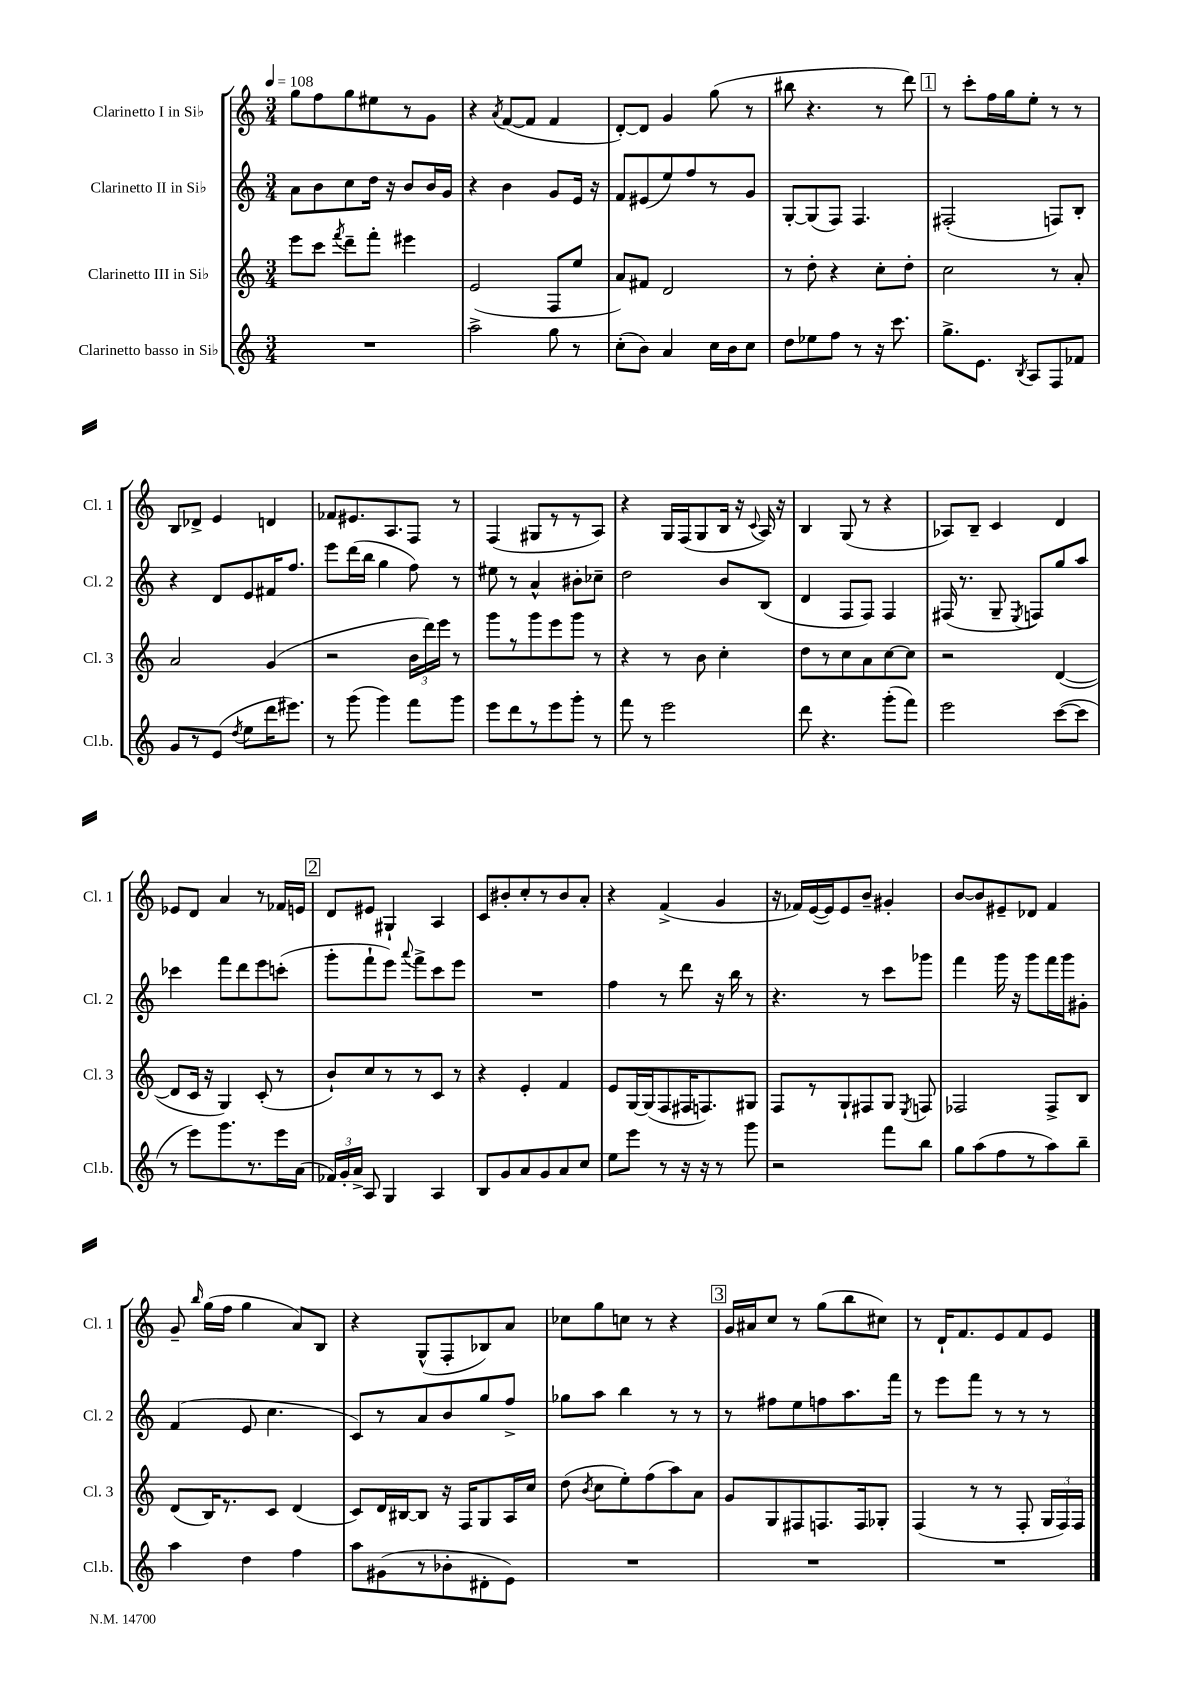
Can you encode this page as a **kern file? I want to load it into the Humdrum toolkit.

**kern	**kern	**kern	**kern
*part4	*part3	*part2	*part1
*staff4	*staff3	*staff2	*staff1
*I"Clarinetto basso in Si♭	*I"Clarinetto III in Si♭	*I"Clarinetto II in Si♭	*I"Clarinetto I in Si♭
*I'Cl.b.	*I'Cl. 3	*I'Cl. 2	*I'Cl. 1
*clefG2	*clefG2	*clefG2	*clefG2
*k[]	*k[]	*k[]	*k[]
*M3/4	*M3/4	*M3/4	*M3/4
*MM108	*MM108	*MM108	*MM108
=1	=1	=1	=1
2.r	8eee\L	8a\L	8gg\L
.	8ccc\J	8b\	8ff\
.	8qfff/	.	.
.	8ddd~\L	8cc\	8gg\
.	8fff'\J	16dd\Jk	8ee#X\
.	.	16r	.
.	4eee#X\	8b/L	8r
.	.	16b/L	8g\J
.	.	16g/JJ	.
=2	=2	=2	=2
2aa^\	(2e/	4r	4r
.	.	.	8qa/
.	.	4b\	([8f/L
.	.	.	8f/J]
8gg\	8F/L	8g/L	4f/
8r	8ee/J	16e/Jk	.
.	.	16r	.
=3	=3	=3	=3
(8cc'\L	8a/L)	8f/L	[8d'/L)
8b\J)	8f#X/J	(8e#X/	8d/J]
4a/	2d/	8ee/)	4g/
.	.	8ff/	.
16cc\LL	.	8r	(8gg\
16b\J	.	.	.
8cc\J	.	8g/J	8r
=4	=4	=4	=4
8dd\L	8r	[8G'/L	8bb#X\
8ee-X\	8dd'\	(8G/]	4.r
8ff\J	4r	8F/J)	.
8r	.	4.F/	.
16r	8cc'\L	.	8r
8.ccc\	.	.	.
.	8dd'\J	.	8ddd\)
!!LO:REH:place=s1:t=1
=5	=5	=5	=5
8.gg^\L	2cc\	(2F#X'/	8r
.	.	.	8ccc'\L
8.e\J	.	.	.
.	.	.	16ff\L
.	.	.	16gg\J
8qB/	.	.	.
8A/L	.	.	8ee'\J
8F/	8r	8Fn/L)	8r
8f-X/J	8a'/	8B'/J	8r
!!LO:LB:g=z
=6	=6	=6	=6
8g/L	2a/	4r	8B/L
8r	.	.	8d-X^/J
(8e/J	.	8d/L	4e/
8qdd/	.	.	.
8ee\L	.	8e/	.
16ddd\K	(4g/	16f#X/K	4dn/
8.eee#X\J)	.	8.ff/J	.
=7	=7	=7	=7
8r	2r	8eee\L	8f-X/L
(8ggg\	.	(16ddd\L	8.e#X/
.	.	16bb\JJ	.
4ggg\)	.	4gg\	.
.	.	.	8.A/
8fff\L	24b\LL	8ff\)	8F/J
.	24ddd\)	.	.
.	24eee\JJ	.	.
8ggg\J	8r	8r	8r
=8	=8	=8	=8
8eee\L	8ggg\L	8ee#X\	(4F/
8ddd\	8r	8r	.
8r	8ggg\	4a^^/	8G#X/L
8eee\	8eee\	.	8r
8ggg'\J	8ggg\J	8b#X'\L	8r
8r	8r	8cc-X~\J	8A/J)
=9	=9	=9	=9
8fff\	4r	2dd\	4r
8r	.	.	.
2eee\	8r	.	16G/LL
.	.	.	(16F/J
.	8b\	.	8G/
.	4cc'\	8b/L	16B/Jk
.	.	.	16r
.	.	.	8qqc/
.	.	(8B/J	16A/)
.	.	.	16r
=10	=10	=10	=10
8ddd\	8dd\L	4d/	4B/
4.r	8r	.	.
.	8cc\	8F/L	(8G/
.	8a\	8F/J)	8r
(8ggg'\L	[8cc\	4F/	4r
8fff\J)	8cc\J]	.	.
=11	=11	=11	=11
2eee\	2r	(16F#X/	8A-X/L)
.	.	8.r	.
.	.	.	8B~/J
.	.	8G~/	4c/
.	.	8qE/	.
.	.	8Fn/L)	.
([8ccc\L	([4d/	8gg/	4d/
8ccc\J]	.	8aa/J	.
!!LO:LB:g=z
=12	=12	=12	=12
8r	8d/L]	4ccc-X\	8e-X/L
8eee\L)	16c/Jk	.	8d/J
.	16r	.	.
8.ggg\	4G/)	8fff\L	4a/
.	.	8ddd\	.
8.r	.	.	.
.	(8c'/	8eee\	8r
16eee\L	8r	(8cccn'\J	16f-X/LL
(16a\JJ	.	.	16en/JJ
!!LO:REH:place=s1:t=2
=13	=13	=13	=13
24f-X/LL)	8b`/L)	8ggg'\L	8d/L
24g'/	.	.	.
24a^/JJ	.	.	.
8A/	8cc/	8fff`\	8e#X/J
4G/	8r	8eee\J)	4G#X`/
.	.	8qqaaa/	.
.	8r	8fff^\L	.
4A/	8c/J	8ccc\	4A/
.	8r	8eee\J	.
=14	=14	=14	=14
8B/L	4r	2.r	8c/L
8g/	.	.	8b#X'/
8a/	4e'/	.	8cc'/
8g/	.	.	8r
8a/	4f/	.	8b#/
8cc/J	.	.	8a'/J
=15	=15	=15	=15
8ee\L	8e/L	4ff\	4r
8eee\J	[16G/L	.	.
.	(16G/J]	.	.
8r	8F/	8r	(4f^/
16r	16F#X/K	8ddd\	.
16r	8.Fn/)	.	.
8r	.	16r	4g/
.	.	16bb\	.
8ggg\	8G#X/J	8r	.
=16	=16	=16	=16
2r	8F/L	4.r	16r
.	.	.	16f-X/LL)
.	8r	.	([16e/
.	.	.	16e/J])
.	8G`/	.	8e/
.	8F#X/	8r	8b~/J
8fff\L	8G/J	8ccc\L	4g#X'/
.	8qE/	.	.
8bb\J	8Fn/	8ggg-X\J	.
=17	=17	=17	=17
8gg\L	2F-X/	4fff\	[8b/L
(8aa\	.	.	8b/]
8ff\	.	16ggg\	8e#X~/
.	.	16r	.
8r	.	8ggg\L	8d-X/J
8aa\)	8F-^/L	16fff\L	4f/
.	.	16ggg\J	.
8bb~\J	8B/J	8g#X'\J	.
!!LO:LB:g=z
=18	=18	=18	=18
4aa\	(8d/L	(4f/	8g~/
.	.	.	16qqbb/
.	16B/K)	.	(16gg\LL
.	8.r	.	16ff\JJ
4dd\	.	8e/	4gg\
.	8c/J	4.cc\	.
4ff\	(4d/	.	8a/L)
.	.	.	8B/J
=19	=19	=19	=19
8aa\L	8c/L)	8c/L)	4r
(8g#X\	16d/L	8r	.
.	[16B#X/J	.	.
8r	8B#/J]	8a/	(8G^^/L
8b-X'\	16r	8b/	8F'/
.	16F/KL	.	.
8d#X'\	8G/	8gg/	8B-X/)
8e\J)	16A/L	8ff^/J	8a/J
.	16cc/JJ	.	.
=20	=20	=20	=20
2.r	(8dd\	8gg-X\L	8cc-X\L
.	8qb/	.	.
.	8cc\L	8aa\J	8gg\
.	8ee'\)	4bb\	8ccn\J
.	(8ff\	.	8r
.	8aa\)	8r	4r
.	8a\J	8r	.
!!LO:REH:place=s1:t=3
=21	=21	=21	=21
2.r	8g/L	8r	16g/LL
.	.	.	16a#X/J
.	8G/	8ff#X\L	8cc/J
.	8F#X/	8ee\	8r
.	8.Fn/	8ffn\	(8gg\L
.	.	8.aa\	8bb\
.	16F/k	.	.
.	8G-X'/J	.	8cc#X\J)
.	.	16fff\Jk	.
=22	=22	=22	=22
2.r	(4F/	8r	8r
.	.	8eee\L	16d`/KL
.	.	.	8.f/
.	8r	8fff\J	.
.	8r	8r	8e/
.	8F'/	8r	8f/
.	24G/LL	8r	8e/J
.	24F/)	.	.
.	24F/JJ	.	.
==	==	==	==
*-	*-	*-	*-
